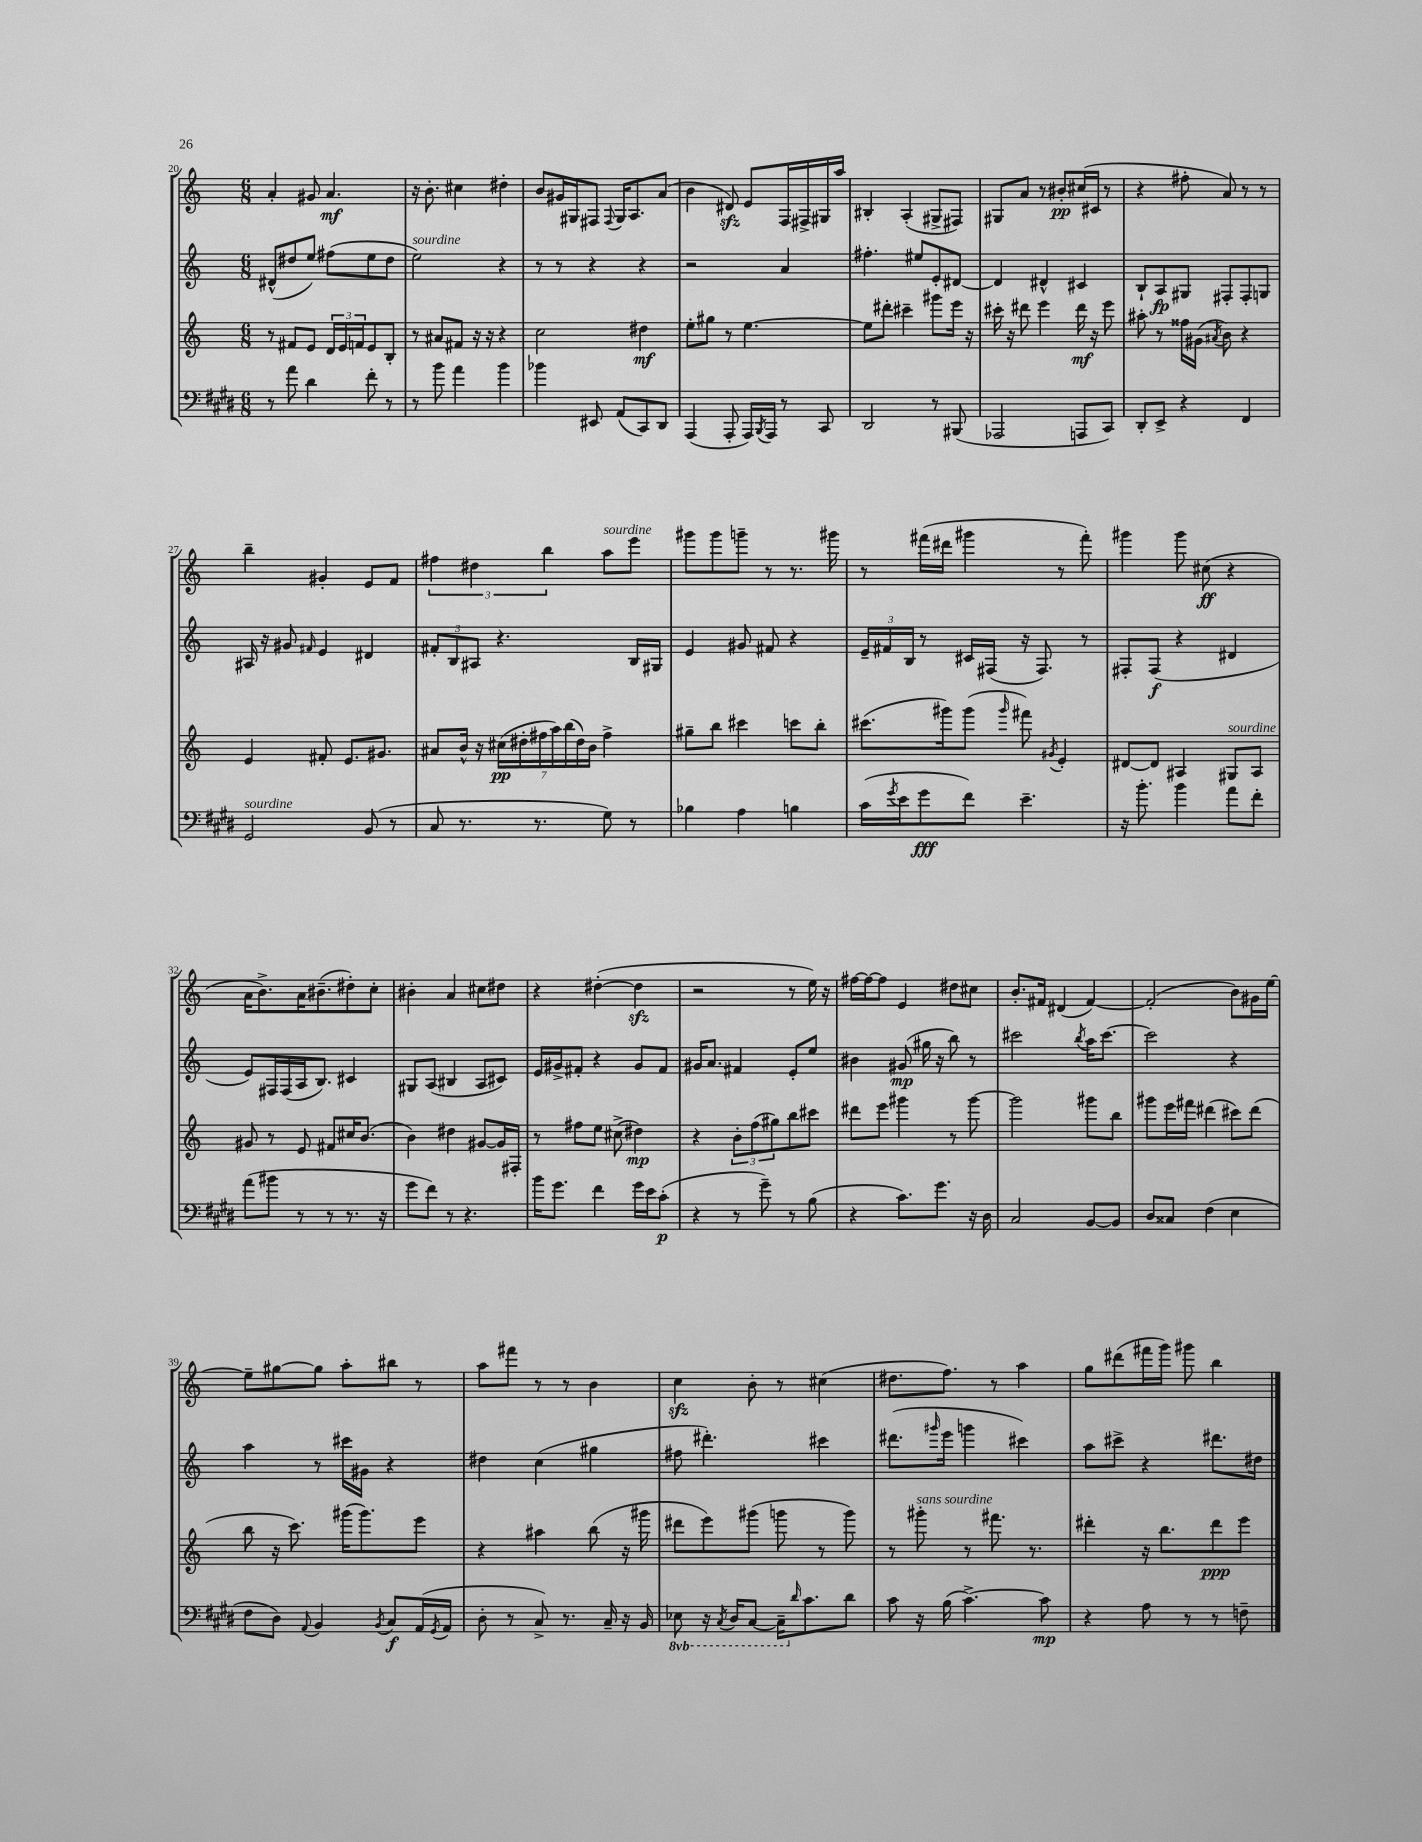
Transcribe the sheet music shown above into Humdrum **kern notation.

**kern	**kern	**kern	**kern
*staff4	*staff3	*staff2	*staff1
*clefF4	*clefG2	*clefG2	*clefG2
*k[f#c#g#d#]	*k[]	*k[]	*k[]
*M6/8	*M6/8	*M6/8	*M6/8
8r	8r	(8d#^^/L	4a'/
8a\	8f#/L	8dd#/	.
4d#\	8e/J	8ee/J)	8g#/
.	24d/LL	(8ff#\L	4.a/
.	24e/	.	.
.	24f/J	.	.
8f#'\	8e/	8ee\	.
8r	8B'/J	8dd#\J	.
=	=	=	=
8r	8r	2ee\)	16r
.	.	.	8.b'\
8b\	8a#/L	.	.
4a\	8f#/J	.	4cc#\
.	16r	.	.
.	16r	.	.
4b\	4r	4r	4dd#'\
=	=	=	=
4b-\	2cc\	8r	8b/L
.	.	8r	16g#/L
.	.	.	16G#/J
8EE#/	.	4r	8F#/J
.	.	.	8qqF#/
(8AA/L	.	.	16G#/LK
.	.	.	8.A/
8CC#/)	4dd#\	4r	.
8DD#/J	.	.	(8a/J
=	=	=	=
(4AAA/	8ee'\L	2r	4b\
.	8gg#\J	.	.
8AAA'/	8r	.	8d#/)
16AAA/LL)	[4.ee\	.	8e/L
8qBBB/	.	.	.
16AAA/JJ	.	.	.
8r	.	4a/	16F/L
.	.	.	16F#^/
8CC#/	.	.	16G#/
.	.	.	16aa/JJ
=	=	=	=
2DD#/	8ee\]L	4.ff#'\	4B#'/
.	8ddd#'\J	.	.
.	4ccc#~\	.	(4A'/
.	.	8ee#/L	.
8r	8ggg#\L	8e'/	8G#^/L
(8BBB#/	16eee\Jk	[8d#/J	8F#/J)
.	16r	.	.
=	=	=	=
2AAA-/	16ccc#'\	4d#/]	8G#/L
.	16r	.	.
.	8ddd#\	.	8a/J
.	4eee\	4d#^^/	8r
.	.	.	8b#'/L
8AAA/L	16ddd#\	4c#/	(16cc#/L
.	16r	.	16c#/JJ
8CC#/J)	8eee\	.	8r
=	=	=	=
8DD#'/L	8aa#'\	8B`/L	4r
8EE^/J	8r	8A/	.
4r	16ff##\LL	8G#/J	8ff#'\
.	(16g#\JJ	.	.
.	8qa#/	.	.
.	8b\)	8F#'/L	8a/)
4FF#/	4r	8F#'/	8r
.	.	8G/J	8r
=	=	=	=
2GG#/	4e/	16A#/	4bb~\
.	.	16r	.
.	.	8g#/	.
.	.	16qqf#/	.
.	8f#'/	4e/	4g#'/
.	8.e/L	.	.
(8BB/	.	4d#/	8e/L
.	8.g#/J	.	.
8r	.	.	8f/J
=	=	=	=
8C#/	8a#/L	12f#'/L	6ff#\
.	.	12B/	.
8.r	16b^^/Jk	.	.
.	.	12A#/J	6dd#\
.	16r	.	.
.	(28cc#\LL	4.r	.
.	28dd#'\	.	.
8.r	.	.	.
.	28ff#\	.	.
.	.	.	6bb\
.	28aa\)	.	.
.	(28bb\	.	.
.	28dd#\)	.	.
.	28b\JJ	.	.
8G#\)	4ff#^\	.	8aa\L
8r	.	16B/LL	8eee\J
.	.	16G#/JJ	.
=	=	=	=
4B-\	8gg#~\L	4e/	8ggg#\L
.	8bb\J	.	8ggg#\
4A\	4ccc#\	8g#/	8ggg~\J
.	.	8f#/	8r
4B\	8ccc\L	4r	8.r
.	8bb'\J	.	.
.	.	.	16ggg#\
=	=	=	=
(16c#\LL	(8.ccc#\L	24e~/LL	8r
.	.	24f#/	.
8qg#/	.	.	.
16e\J	.	.	.
.	.	24B/JJ	.
8g#\	.	8r	(16fff#\LL
.	16ggg#\k)	.	16ddd#\JJ
8f#\J)	(8ggg#\J	16c#/LL	4ggg#\
.	.	(16F#/JJ	.
.	16qqggg#/	.	.
4.e~\	8fff#\)	16r	.
.	.	8.F#/)	.
.	8qg#/	.	.
.	4e'/	.	8r
.	.	8r	8fff#'\)
=	=	=	=
16r	[8d#/L	8F#'/L	4ggg#\
8.b'\	.	.	.
.	8d#/]J	(8F#/J	.
4b\	4A#/	4r	8ggg#\
.	.	.	(8cc#\
8a\L	8G#/L	4d#/	4r
8f#'\J	8A#/J	.	.
=	=	=	=
(8a\L	8g#/	8e/L)	16a\LK
.	.	.	8.b^\)
8b#\J	8r	16F#/L	.
.	.	(16F#/	.
8r	8e/	16A/J	16a\K
.	.	8.B/J)	(8.b#~\
8r	8f#/L	.	.
8.r	16cc#/K	4c#/	8dd#'\)
.	(8.b/J	.	.
.	.	.	8cc'\J
16r	.	.	.
=	=	=	=
8g#\L	4b\)	8G#/L	4b#'\
8f#\J)	.	(8A/J	.
8r	4dd#\	4B#/	4a/
4.r	.	.	.
.	[8g#/L	8A/L	8cc#\L
.	16g#/]L	8c#/J)	8dd#\J
.	16F#'/JJ	.	.
=	=	=	=
16b\LK	8r	16e/LL	4r
8.g#\J	.	16g#^/J	.
.	8ff#\L	8f#'/J	.
4f#\	8ee\J	4r	([4dd#'\
.	(8cc#^\	.	.
16g#\LL	4dd#\)	8g#/L	4dd#\]
16e\J	.	.	.
(8c#'\J	.	8f#/J	.
=	=	=	=
4r	4r	16g#/LK	2r
.	.	8.a/J	.
8r	12b'\L	4f#/	.
.	(12ff\	.	.
8g#~\)	.	.	.
.	12gg#\)	.	.
8r	8bb\	8e'/L	8r
(8B\	8ccc#\J	8ee/J	16ee\)
.	.	.	16r
=	=	=	=
4r	8ddd#\L	4b#\	[16ff#\LL
.	.	.	16ff#\_J
.	8eee\J	.	8ff#\]J
8.c#\L)	4ggg#\	(8g#/	4e/
.	.	16gg#\	.
8.g#\J	.	16r	.
.	8r	8bb\)	8dd#\L
16r	[8ggg#\	8r	8cc#\J
16D#\	.	.	.
=	=	=	=
2C#/	2ggg#\]	2ccc#\	8.b'/L
.	.	.	16f#/Jk
.	.	.	(4d#/
.	.	8qbb/	.
[8BB/L	8ggg#\L	16aa\LK	[4f#/)
.	.	[8.ccc#\J	.
8BB/]J	8bb\J	.	.
=	=	=	=
8D#/L	8ggg#\L	2ccc#\]	(2f#'/]
8C##/J	16eee\L	.	.
.	16fff#\JJ	.	.
(4F#\	(4ddd#\	.	.
4E\	8ccc#\L)	4r	8b\L)
.	(8ddd#\J	.	16g#\L
.	.	.	[16ee\JJ
=	=	=	=
8F#\L	8bb\	4aa\	8ee~\]L
8D#\J)	16r	.	[8gg#\
.	8.ccc\)	.	.
8qqAA/	.	.	.
4BB/	.	8r	8gg#\]J
.	(16ggg#\LK	16ccc#\LL	8aa'\L
.	8.ggg#\)	16g#\JJ	.
8qBB/	.	.	.
8C#/L	.	4r	8bb#\J
(16AA/L	8eee\J	.	8r
8qGG#/	.	.	.
16AA/JJ	.	.	.
=	=	=	=
8D#'\	4r	4dd#\	8aa\L
8r	.	.	8fff#\J
8C#^/)	4aa#\	(4cc\	8r
8.r	.	.	8r
.	(8bb\	4gg#\	4b\
16C#~/	.	.	.
16r	16r	.	.
16BB/	16ggg#\	.	.
=	=	=	=
8EE-\	8ddd#\L	8ff#\	4cc\
16r	8eee\)	4.ddd#'\)	.
8qCC#/	.	.	.
16DD#/LK	.	.	.
[8CC#/J	(8ggg#\J	.	8b'\
16CC#~\]LK	8ggg\	.	8r
16qqd#/	.	.	.
8.c#\	.	.	.
.	8r	4ccc#\	(4cc#\
8d#\J	8ggg\)	.	.
=	=	=	=
8c#\	8r	(8.ddd#\L	8.dd#\L
16r	8ggg#'\	.	.
.	.	16qqggg#/	.
(16B\	.	16eee\Jk	8.ff\J)
[4.c#^\)	8r	4ggg\	.
.	8.fff#\	.	8r
.	.	4ccc#\)	4aa\
.	8.r	.	.
8c#\]	.	.	.
=	=	=	=
4r	4ddd#'\	8aa\L	8gg\L
.	.	8ccc#^\J	(8ddd#\
8A\	16r	4r	16fff#\L
.	8.bb\L	.	16ggg\JJ)
8r	.	.	8ggg#\
8r	8ddd#\	8.ddd#\L	4bb\
8F~\	8eee\J	.	.
.	.	16dd#\Jk	.
==	==	==	==
*-	*-	*-	*-
